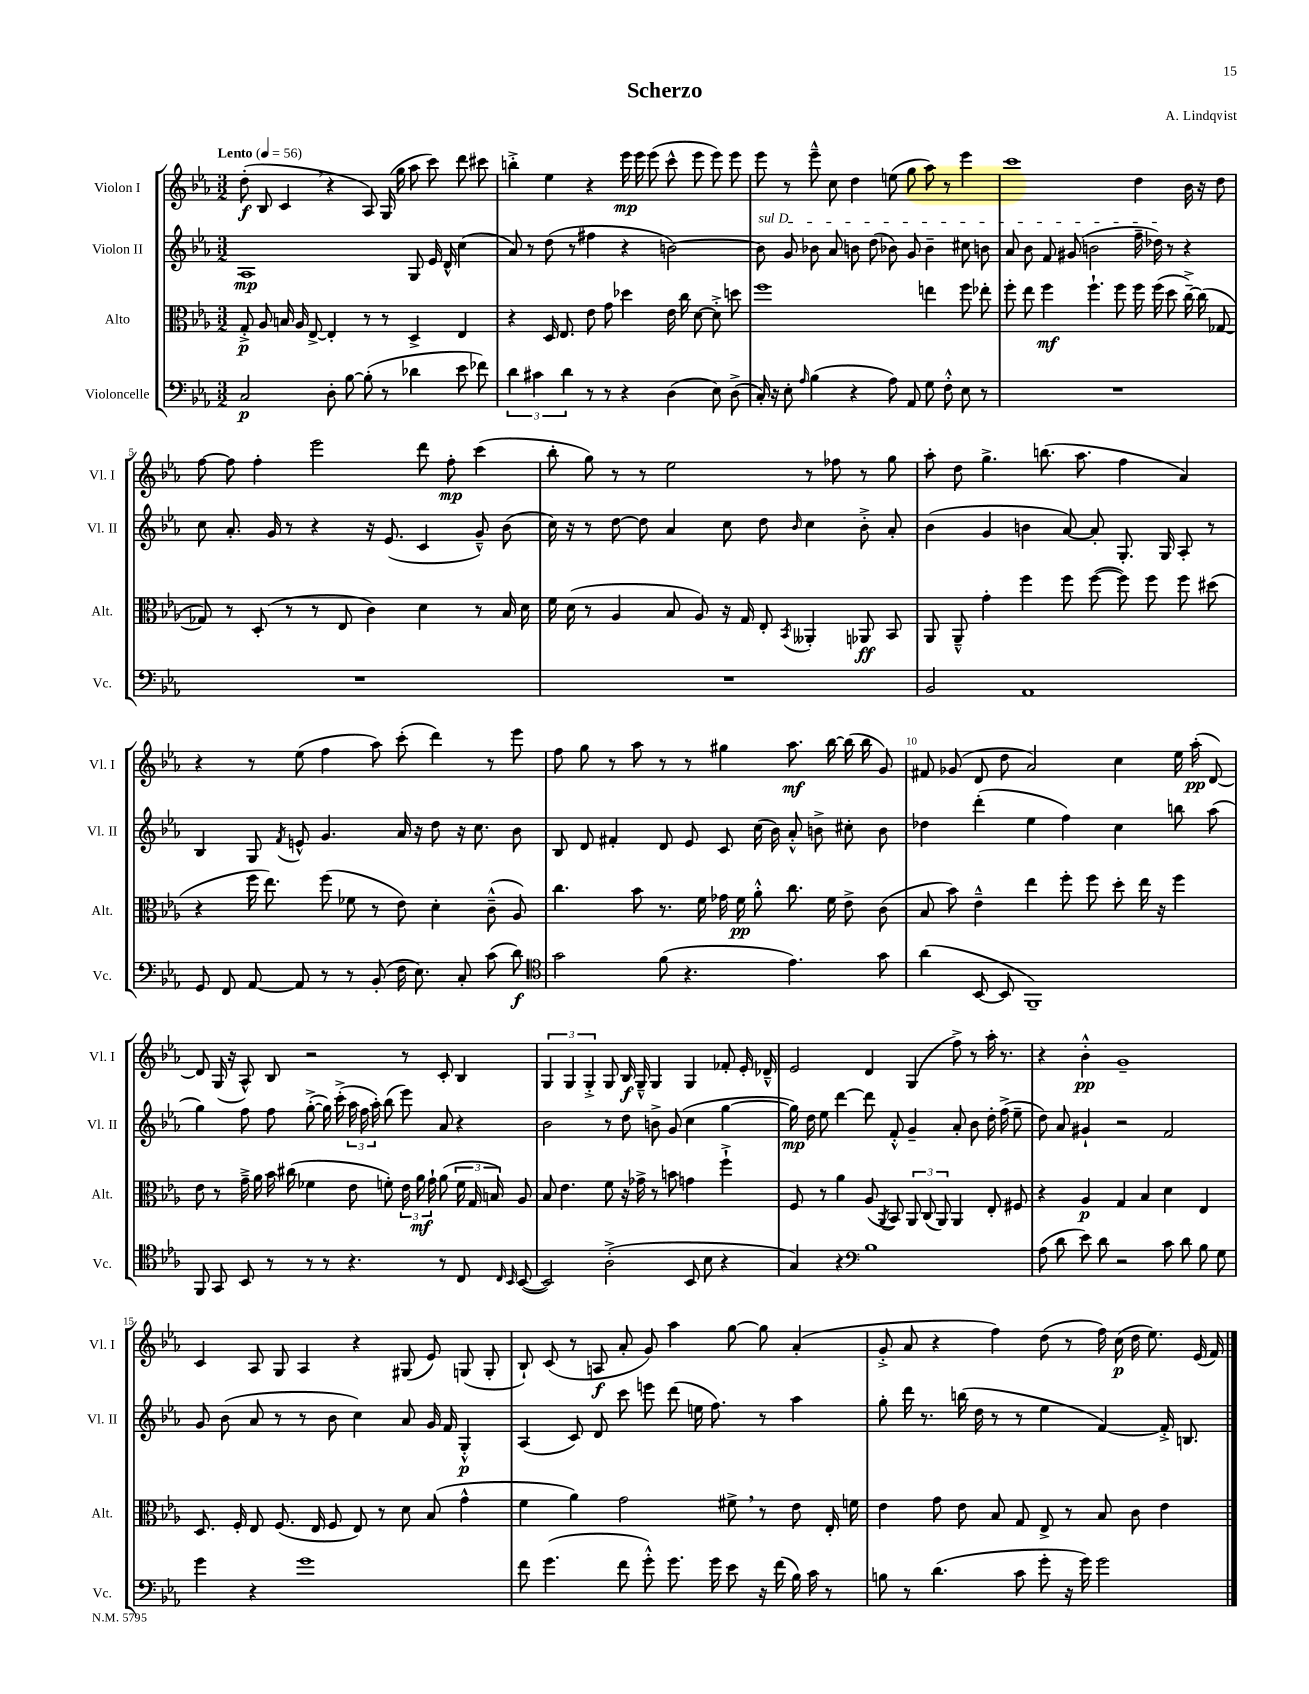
\header { title = "Scherzo" composer = "A. Lindqvist" }
<<
\new StaffGroup <<
\new Staff = "s0" \with { instrumentName = "Violon I" shortInstrumentName = "Vl. I" } {
    \clef treble \key ees \major \numericTimeSignature \time 3/2 \tempo "Lento" 4 = 56
    \autoBeamOff d''8-.\f( bes8 c'4 \breathe r4 aes8) g16( g''16 aes''8 c'''8) d'''8 cis'''8 |
    b''4-.-> ees''4 r4 ees'''16\mp ees'''16 ees'''8( c'''8-^ ees'''8 ees'''8) ees'''8 |
    ees'''8 r8 ees'''8---^ c''8 d''4 e''8( g''8 aes''8) r8 ees'''4 |
    c'''1 d''4 bes'16 r16 d''8 |
    f''8~ f''8 f''4-. ees'''2 d'''8 f''8-.\mp c'''4( |
    bes''8-. g''8) r8 r8 ees''2 r8 fes''8 r8 g''8 |
    aes''8-. d''8 g''4.-> b''8.( aes''8. f''4 aes'4) |
    r4 r8 ees''8( f''4 aes''8) c'''8-.( d'''4) r8 ees'''8 |
    f''8 g''8 r8 aes''8 r8 r8 gis''4 aes''8.\mf bes''16~ bes''16( bes''16 g'8) |
    fis'8 ges'8( d'8 d''8 aes'2) c''4 ees''16 aes''16-.\pp( d'8~) |
    d'8 g16( r16 aes8-^) bes8 r2 r8 c'8-. bes4 |
    \tuplet 3/2 { g4 g4 g4-.-> } g8 bes16\f g16---^ g4 g4 fes'8-. ees'16-. des'16---^ |
    ees'2 d'4 g4( f''8->) r8 aes''16-. r8. |
    r4 bes'4-.-^\pp g'1-- |
    c'4 aes8 g8 aes4 r4 gis8( ees'8) g8( g8-. |
    bes8-!) c'8( r8 a8\f aes'8-. g'8) aes''4 g''8~ g''8 aes'4-.( |
    g'8-.-> aes'8 r4 f''4) d''8( r8 f''16) c''16\p( d''16 ees''8.) ees'16( f'16) \bar "|." |
}
\new Staff = "s1" \with { instrumentName = "Violon II" shortInstrumentName = "Vl. II" } {
    \clef treble \key ees \major \numericTimeSignature \time 3/2
    \autoBeamOff aes1\mp g8 ees'16 d'16-^ c''4( |
    aes'8) r8 d''8( r8 fis''4 r4 b'2~) |
    \once \override TextSpanner.bound-details.left.text = \markup { \italic "sul D" } b'8\startTextSpan g'8 bes'8 aes'8 b'8 d''8( bes'8) g'8 bes'4-- cis''8 b'8 |
    aes'8 bes'8 f'8 gis'8( b'2 f''16-- des''16\stopTextSpan) r8 r4 |
    c''8 aes'8.-. g'16 r8 r4 r16 ees'8.( c'4 g'8---^) bes'8( |
    c''16) r16 r8 d''8~ d''8 aes'4 c''8 d''8 \grace { bes'16 } c''4 bes'8-.-> aes'8-. |
    bes'4( g'4 b'4 aes'8~) aes'8-. g8.-. g16 aes8-. r8 |
    bes4 g8 \acciaccatura { f'8 } e'8-^ g'4. aes'16 r16 d''8 r16 c''8. bes'8 |
    bes8 d'8 fis'4-. d'8 ees'8 c'8 c''16( bes'16) aes'8-.-^ b'8-> cis''8-. b'8 |
    des''4 d'''4-.( ees''4 f''4) c''4 b''8 aes''8( |
    g''4) f''8 f''8 g''8~-.->( g''16) c'''16-.->( \tuplet 3/2 { aes''16 f''16 aes''16-.) } bes''8( ees'''8) aes'8 r4 |
    bes'2 r8 d''8 b'8-> g'8( c''4 g''4~ |
    g''16\mp) d''16 ees''8 d'''4~ d'''8 f'8-.-^ g'4-- aes'8-. bes'8 d''16-. f''16->( ees''8-- |
    d''8) aes'8 gis'4-! r2 f'2 |
    g'8 bes'8( aes'8 r8 r8 bes'8 c''4) aes'8 g'16 f'16 g4-.-^\p |
    aes4( c'8) d'8 c'''8 e'''8 d'''8( e''16 f''8.) r8 aes''4 |
    g''8-. d'''16 r8. b''16( d''16 r8 r8 ees''4 f'4~) f'16-.-> b8. \bar "|." |
}
\new Staff = "s2" \with { instrumentName = "Alto" shortInstrumentName = "Alt." } {
    \clef alto \key ees \major \numericTimeSignature \time 3/2
    \autoBeamOff g8-.->\p aes8 b16 aes16 ees8~-> ees4-. r8 r8 d4-> ees4 |
    r4 d16 ees8. ees'8 g'8 des''4 ees'16 c''16 d'8~ d'8-.-> d''8 |
    f''1 e''4 f''8 ees''8-. |
    f''8-. ees''8 f''4\mf f''4.-! f''8 f''16 f''16( d''8 c''16~--->) c''16( ges8~ |
    ges8) r8 d8-.( r8 r8 ees8 c'4) d'4 r8 bes16 d'16 |
    f'16 d'16( r8 aes4 bes8 aes8) r16 g16 ees8-. \acciaccatura { bes,8 } aeses,4-. aes,8\ff bes,8 |
    aes,8 aes,8---^ g'4-. f''4 f''8 f''8~( f''8) f''8 f''8 dis''8( |
    r4 f''16 ees''8.) f''8( fes'8 r8 ees'8) d'4-. c'8---^( aes8) |
    c''4. bes'8 r8. f'16 ges'16 f'16\pp aes'8-.-^ c''8. f'16 ees'8-> c'8( |
    bes8 bes'8) ees'4---^ ees''4 f''8-. f''8 d''8-. ees''16 r16 f''4 |
    ees'8 r8 g'16---> aes'16 bes'16 cis''16( fes'4 ees'8 f'8-.) \tuplet 3/2 { ees'16 aes'16\mf g'16-! } aes'8( \tuplet 3/2 { f'16 g16 b16) } aes8 |
    bes8 ees'4. f'8 r16 ges'16-> r8 b'8 g'4 f''4-!-> |
    f8 r8 aes'4 aes8( \acciaccatura { aes,8 } bes,8) \tuplet 3/2 { aes,8 c8( aes,8) } aes,4 ees8-. fis8 |
    r4 aes4\p g4 bes4 d'4 ees4 |
    d8. f16-. ees8 f8.( ees16 f8 ees8) r8 d'8 bes8( g'4-^ |
    f'4 aes'4) g'2 fis'8-> \breathe r8 ees'8 ees16-. f'16 |
    ees'4 g'8 ees'8 bes8 g8 ees8-> r8 bes8 c'8 ees'4 \bar "|." |
}
\new Staff = "s3" \with { instrumentName = "Violoncelle" shortInstrumentName = "Vc." } {
    \clef bass \key ees \major \numericTimeSignature \time 3/2
    \autoBeamOff c2\p d8-. bes8~ bes8-.( r8 des'4 ees'8 fes'8) |
    \tuplet 3/2 { d'4 cis'4 d'4 } r8 r8 r4 d4( ees8) d8->( |
    c16-.) r16 ees8-. \grace { aes16 } bes4( r4 aes8) aes,8 g8 f8-.-^ ees8 r8 |
    R1. |
    R1. |
    R1. |
    bes,2 aes,1 |
    g,8 f,8 aes,8~ aes,8 r8 r8 bes,8-.( f16 ees8.) c8-. c'8( d'8\f) |
    \clef tenor g'2 f'8( r4. ees'4.) g'8 |
    aes'4( bes,8~ bes,8 f,1--) |
    f,8 g,8 bes,8 r8 r8 r8 r4. r8 c8 \grace { c16 bes,16 } bes,8~( |
    bes,2) aes2-.->( bes,8 bes8 r4 |
    g4) r4 \clef bass bes1 |
    aes8( d'8 ees'8) d'8 r2 c'8 d'8 bes8 g8 |
    g'4 r4 g'1 |
    f'8 g'4.( f'8 g'8-.-^) g'8. g'16 ees'8 r16 f'16( bes16) c'16 r8 |
    b8 r8 d'4.( c'8 g'8-. r16 g'16) g'2 \bar "|." |
}
>>
>>
\layout { \context { \Score \override BarNumber.break-visibility = ##(#f #t #t) barNumberVisibility = #(every-nth-bar-number-visible 5) } }
